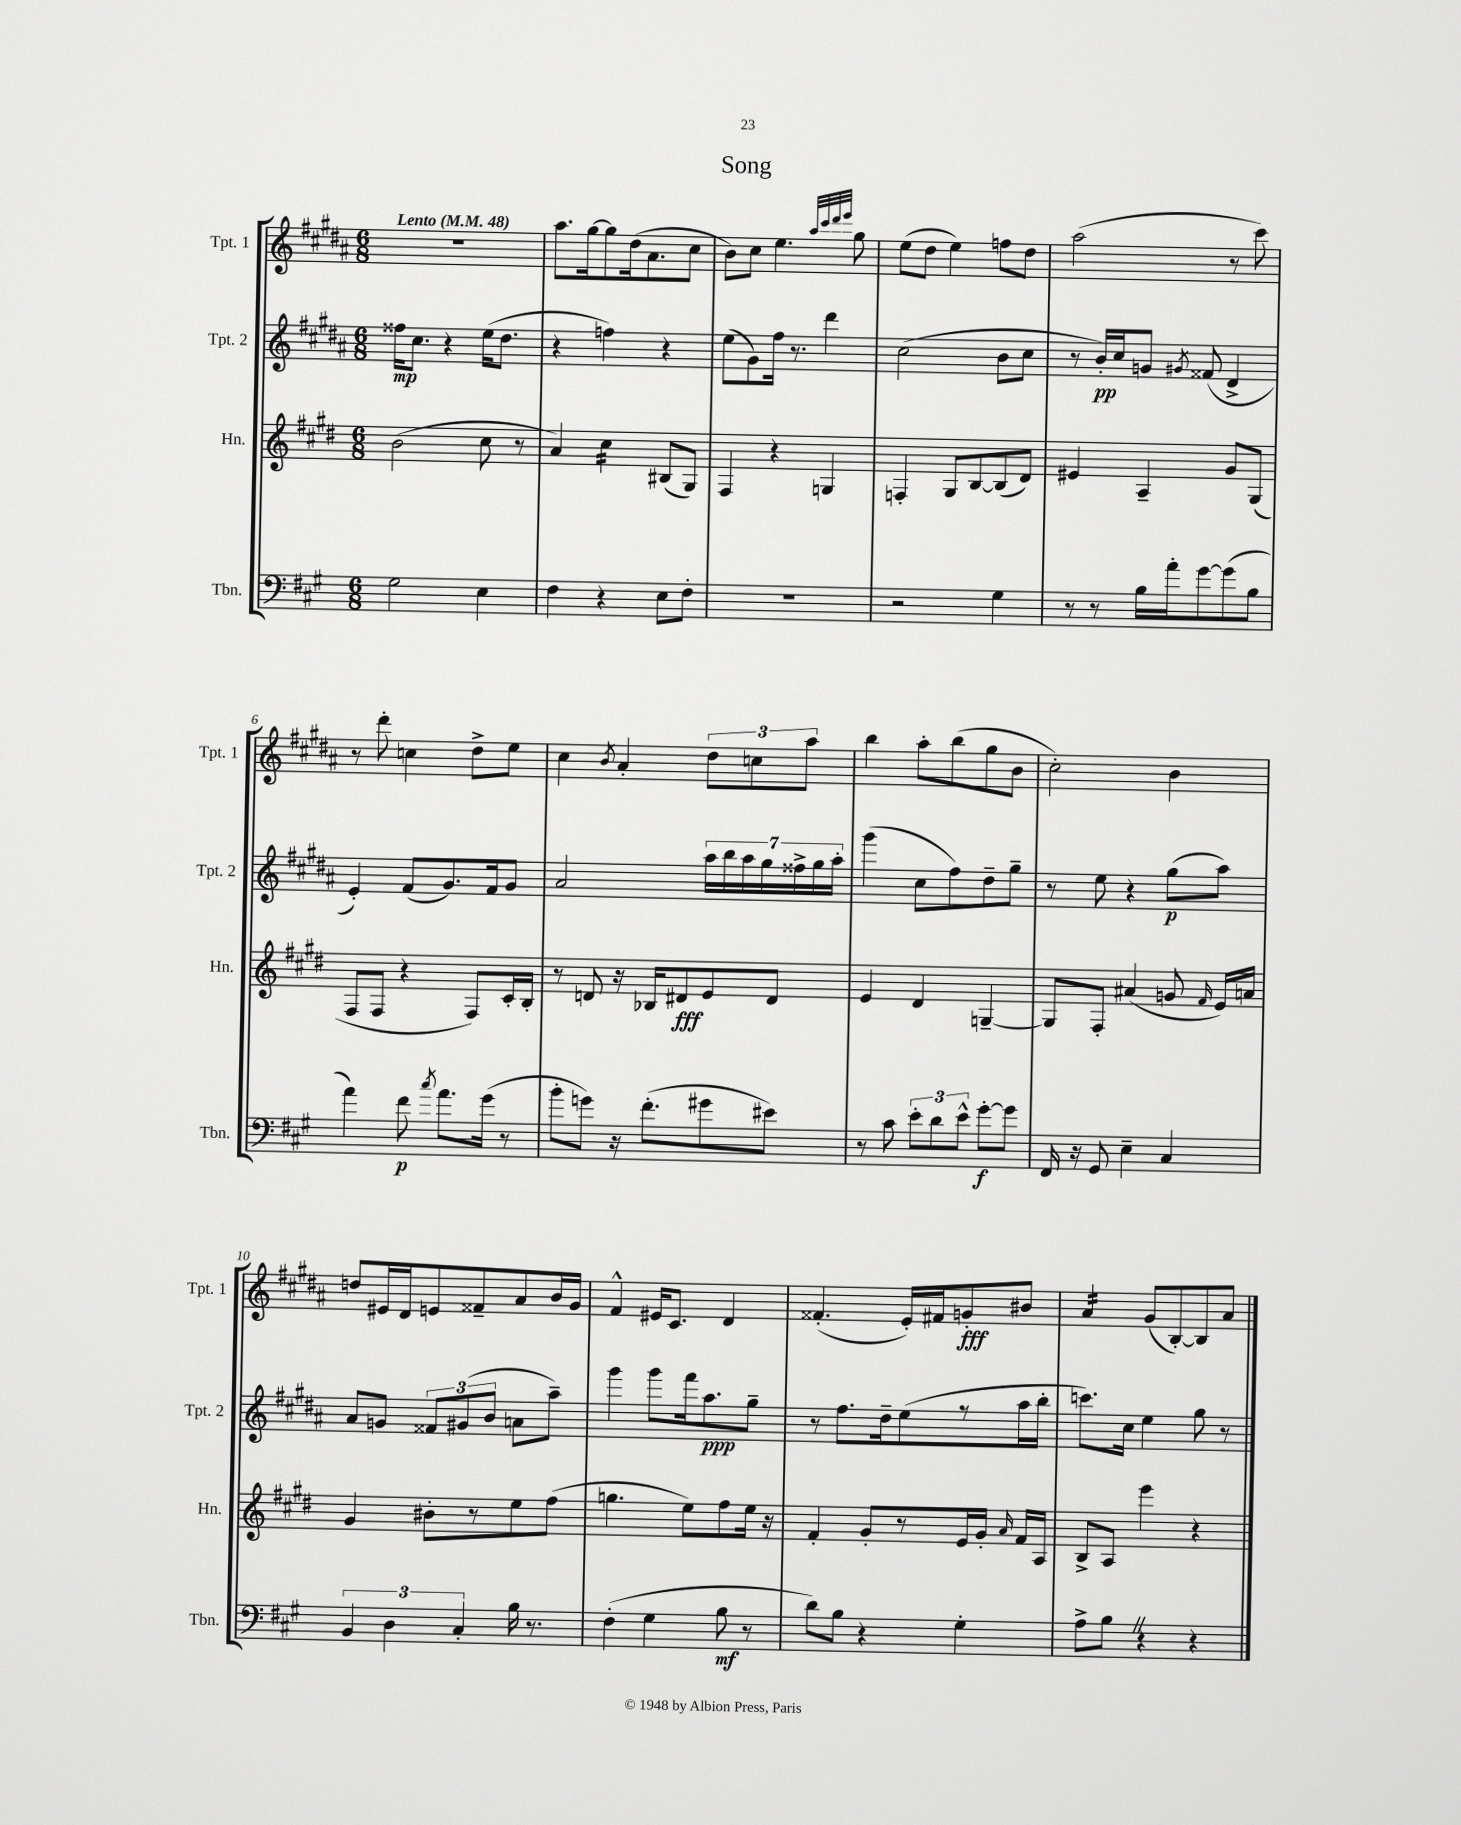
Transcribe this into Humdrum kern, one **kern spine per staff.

**kern	**dynam	**kern	**dynam	**kern	**dynam	**kern	**dynam
*part4	*part4	*part3	*part3	*part2	*part2	*part1	*part1
*staff4	*staff4	*staff3	*staff3	*staff2	*staff2	*staff1	*staff1
*I"Tbn.	*	*I"Hn.	*	*I"Tpt. 2	*	*I"Tpt. 1	*
*I'Tbn.	*	*I'Hn.	*	*I'Tpt. 2	*	*I'Tpt. 1	*
*clefF4	*	*clefG2	*	*clefG2	*	*clefG2	*
*k[f#c#g#]	*	*k[f#c#g#d#]	*	*k[f#c#g#d#a#]	*	*k[f#c#g#d#a#]	*
*M6/8	*	*M6/8	*	*M6/8	*	*M6/8	*
*MM48	*	*MM48	*	*MM48	*	*MM48	*
=1	=1	=1	=1	=1	=1	=1	=1
!	!	!	!	!	!	!LO:TX:a:B:t=Lento	!
2G#\	.	(2b\	.	16ff##X\KL	mp	2.r	.
.	.	.	.	8.cc#\J	.	.	.
.	.	.	.	4r	.	.	.
4E\	.	8cc#\	.	(16ee\KL	.	.	.
.	.	.	.	8.dd#\J	.	.	.
.	.	8r	.	.	.	.	.
=2	=2	=2	=2	=2	=2	=2	=2
4F#\	.	4a/)	.	4r	.	8.aa#\L	.
.	.	.	.	.	.	[16gg#\k	.
*	*	*tremolo	*	*	*	*	*
4r	.	16cc#\LL	.	4ffn\)	.	8gg#\]	.
.	.	16cc#\	.	.	.	.	.
.	.	16cc#\	.	.	.	(16dd#\k	.
.	.	16cc#\JJ	.	.	.	8.a#\	.
*	*	*Xtremolo	*	*	*	*	*
8E\L	.	(8B#X/L	.	4r	.	.	.
8F#'\J	.	8G#/J)	.	.	.	8cc#\J	.
=3	=3	=3	=3	=3	=3	=3	=3
2.r	.	4F#/	.	(8ee\L	.	8b\L)	.
.	.	.	.	8g#\)	.	8cc#\J	.
.	.	4r	.	16ff#\Jk	.	4.ee\	.
.	.	.	.	8.r	.	.	.
.	.	4Gn/	.	4ddd#\	.	.	.
.	.	.	.	.	.	32qqaa#/LLL	.
.	.	.	.	.	.	32qqccc#/	.
.	.	.	.	.	.	32qqddd#/	.
.	.	.	.	.	.	32qqeee/JJJ	.
.	.	.	.	.	.	8gg#\	.
=4	=4	=4	=4	=4	=4	=4	=4
2r	.	4Fn'/	.	(2cc#\	.	(8ee\L	.
.	.	.	.	.	.	8dd#\J	.
.	.	8G#/L	.	.	.	4ee\)	.
.	.	[8B/	.	.	.	.	.
4G#\	.	(8B/]	.	8b\L	.	8ffn\L	.
.	.	8d#/J)	.	8cc#\J	.	8dd#\J	.
=5	=5	=5	=5	=5	=5	=5	=5
8r	.	4e#X/	.	8r	.	(2aa#\	.
8r	.	.	.	16b'/LL)	pp	.	.
.	.	.	.	16cc#/J	.	.	.
16B\LL	.	4A~/	.	8gn/J	.	.	.
16a'\J	.	.	.	.	.	.	.
.	.	.	.	8qg#X/	.	.	.
[8g#\	.	.	.	(8f##X/	.	.	.
(8g#\]	.	8g#/L	.	4d#^/	.	8r	.
8B\J	.	(8G#/J	.	.	.	8ccc#\)	.
!!LO:LB:g=z
=6	=6	=6	=6	=6	=6	=6	=6
4a\)	.	8F#/L	.	4e'/)	.	8r	.
.	.	8F#/J	.	.	.	8ddd#'\	.
8f#\	p	4r	.	(8f#/L	.	4ccn\	.
8qcc#/	.	.	.	.	.	.	.
8.a\L	.	.	.	8.g#/)	.	.	.
.	.	8F#/L)	.	.	.	8dd#^\L	.
(16g#\Jk	.	.	.	16f#/k	.	.	.
8r	.	16c#'/L	.	8g#/J	.	8ee\J	.
.	.	16B'/JJ	.	.	.	.	.
=7	=7	=7	=7	=7	=7	=7	=7
8b'\L	.	8r	.	2a#/	.	4cc#\	.
8gn\J)	.	8dn/	.	.	.	.	.
.	.	.	.	.	.	8qb/	.
16r	.	16r	.	.	.	4a#'/	.
(8.f#'\L	.	16B-X/KL	.	.	.	.	.
.	.	8d#X/	fff	.	.	.	.
8g#X\	.	8e/	.	28aa#\LL	.	12dd#\L	.
.	.	.	.	28bb\	.	.	.
.	.	.	.	28aa#\	.	.	.
.	.	.	.	.	.	12ccn\	.
.	.	.	.	28gg#\	.	.	.
8e#X\J)	.	8d#/J	.	.	.	.	.
.	.	.	.	28ff##X^\	.	.	.
.	.	.	.	.	.	12aa#\J	.
.	.	.	.	28gg#\	.	.	.
.	.	.	.	28aa#'\JJ	.	.	.
=8	=8	=8	=8	=8	=8	=8	=8
8r	.	4e/	.	(4ggg#\	.	4bb\	.
8c#\	.	.	.	.	.	.	.
12e'\L	.	4d#/	.	8cc#\L	.	8aa#'\L	.
12d\	.	.	.	.	.	.	.
.	.	.	.	8ff#\)	.	(8bb\	.
12e^^\J	.	.	.	.	.	.	.
[8g#'\L	f	[4Gn~/	.	8dd#~\	.	8gg#\	.
8g#\J]	.	.	.	8gg#~\J	.	8b\J	.
=9	=9	=9	=9	=9	=9	=9	=9
16FF#/	.	8G/L]	.	8r	.	2cc#'\)	.
16r	.	.	.	.	.	.	.
8GG#/	.	8F#'/J	.	8ee\	.	.	.
4E~\	.	(4a#X/	.	4r	.	.	.
4C#/	.	8gn/	.	(8gg#\L	p	4b\	.
.	.	16qqf#/	.	.	.	.	.
.	.	16e/LL)	.	8aa#\J)	.	.	.
.	.	16an/JJ	.	.	.	.	.
!!LO:LB:g=z
=10	=10	=10	=10	=10	=10	=10	=10
6BB/	.	4g#/	.	8a#/L	.	8ddn/L	.
.	.	.	.	8gn/J	.	16e#X/L	.
6D\	.	.	.	.	.	.	.
.	.	.	.	.	.	16d#/J	.
.	.	8b#X'\L	.	12f##X/L	.	8en/	.
6C#'/	.	.	.	(12g#X/	.	.	.
.	.	8r	.	.	.	8f##X~/	.
.	.	.	.	12b/J	.	.	.
16B\	.	8ee\	.	8an\L	.	8a#/	.
8.r	.	.	.	.	.	.	.
.	.	(8ff#\J	.	8aa#~\J)	.	16b/L	.
.	.	.	.	.	.	16g#/JJ	.
=11	=11	=11	=11	=11	=11	=11	=11
(4F#'\	.	4.ggn\	.	4ggg#\	.	4f#^^/	.
4G#\	.	.	.	8ggg#\L	.	16e#X/KL	.
.	.	.	.	.	.	8.c#/J	.
.	.	8ee\L)	.	16fff#\k	.	.	.
.	.	.	.	8.aa#\	ppp	.	.
8B\	mf	8ff#\	.	.	.	4d#/	.
8r	.	16ee\Jk	.	8gg#~\J	.	.	.
.	.	16r	.	.	.	.	.
=12	=12	=12	=12	=12	=12	=12	=12
8d\L)	.	4f#'/	.	8r	.	(4.f##X'/	.
8B\J	.	.	.	8.ff#\L	.	.	.
4r	.	8g#'/L	.	.	.	.	.
.	.	.	.	16dd#~\k	.	.	.
.	.	8r	.	(8ee\	.	16e'/LL)	.
.	.	.	.	.	.	16f#X/J	.
4G#'\	.	16e/L	.	8r	.	8gn'/	fff
.	.	16g#'/JJ	.	.	.	.	.
.	.	16qqa/	.	.	.	.	.
.	.	16f#/LL	.	16aa#\L	.	8b#X/J	.
.	.	16A/JJ	.	16bb'\JJ	.	.	.
=13	=13	=13	=13	=13	=13	=13	=13
*	*	*	*	*	*	*tremolo	*
8A^\L	.	8B^/L	.	8.cccn\L)	.	16a#/LL	.
.	.	.	.	.	.	16a#/	.
8BZ\J	.	8A/J	.	.	.	16a#/	.
.	.	.	.	16cc#\Jk	.	16a#/JJ	.
*	*	*	*	*	*	*Xtremolo	*
4r	.	4eee\	.	4ee\	.	(8g#/L	.
.	.	.	.	.	.	[8B'/)	.
4r	.	4r	.	8gg#\	.	8B/]	.
.	.	.	.	8r	.	8a#/J	.
==	==	==	==	==	==	==	==
*-	*-	*-	*-	*-	*-	*-	*-
